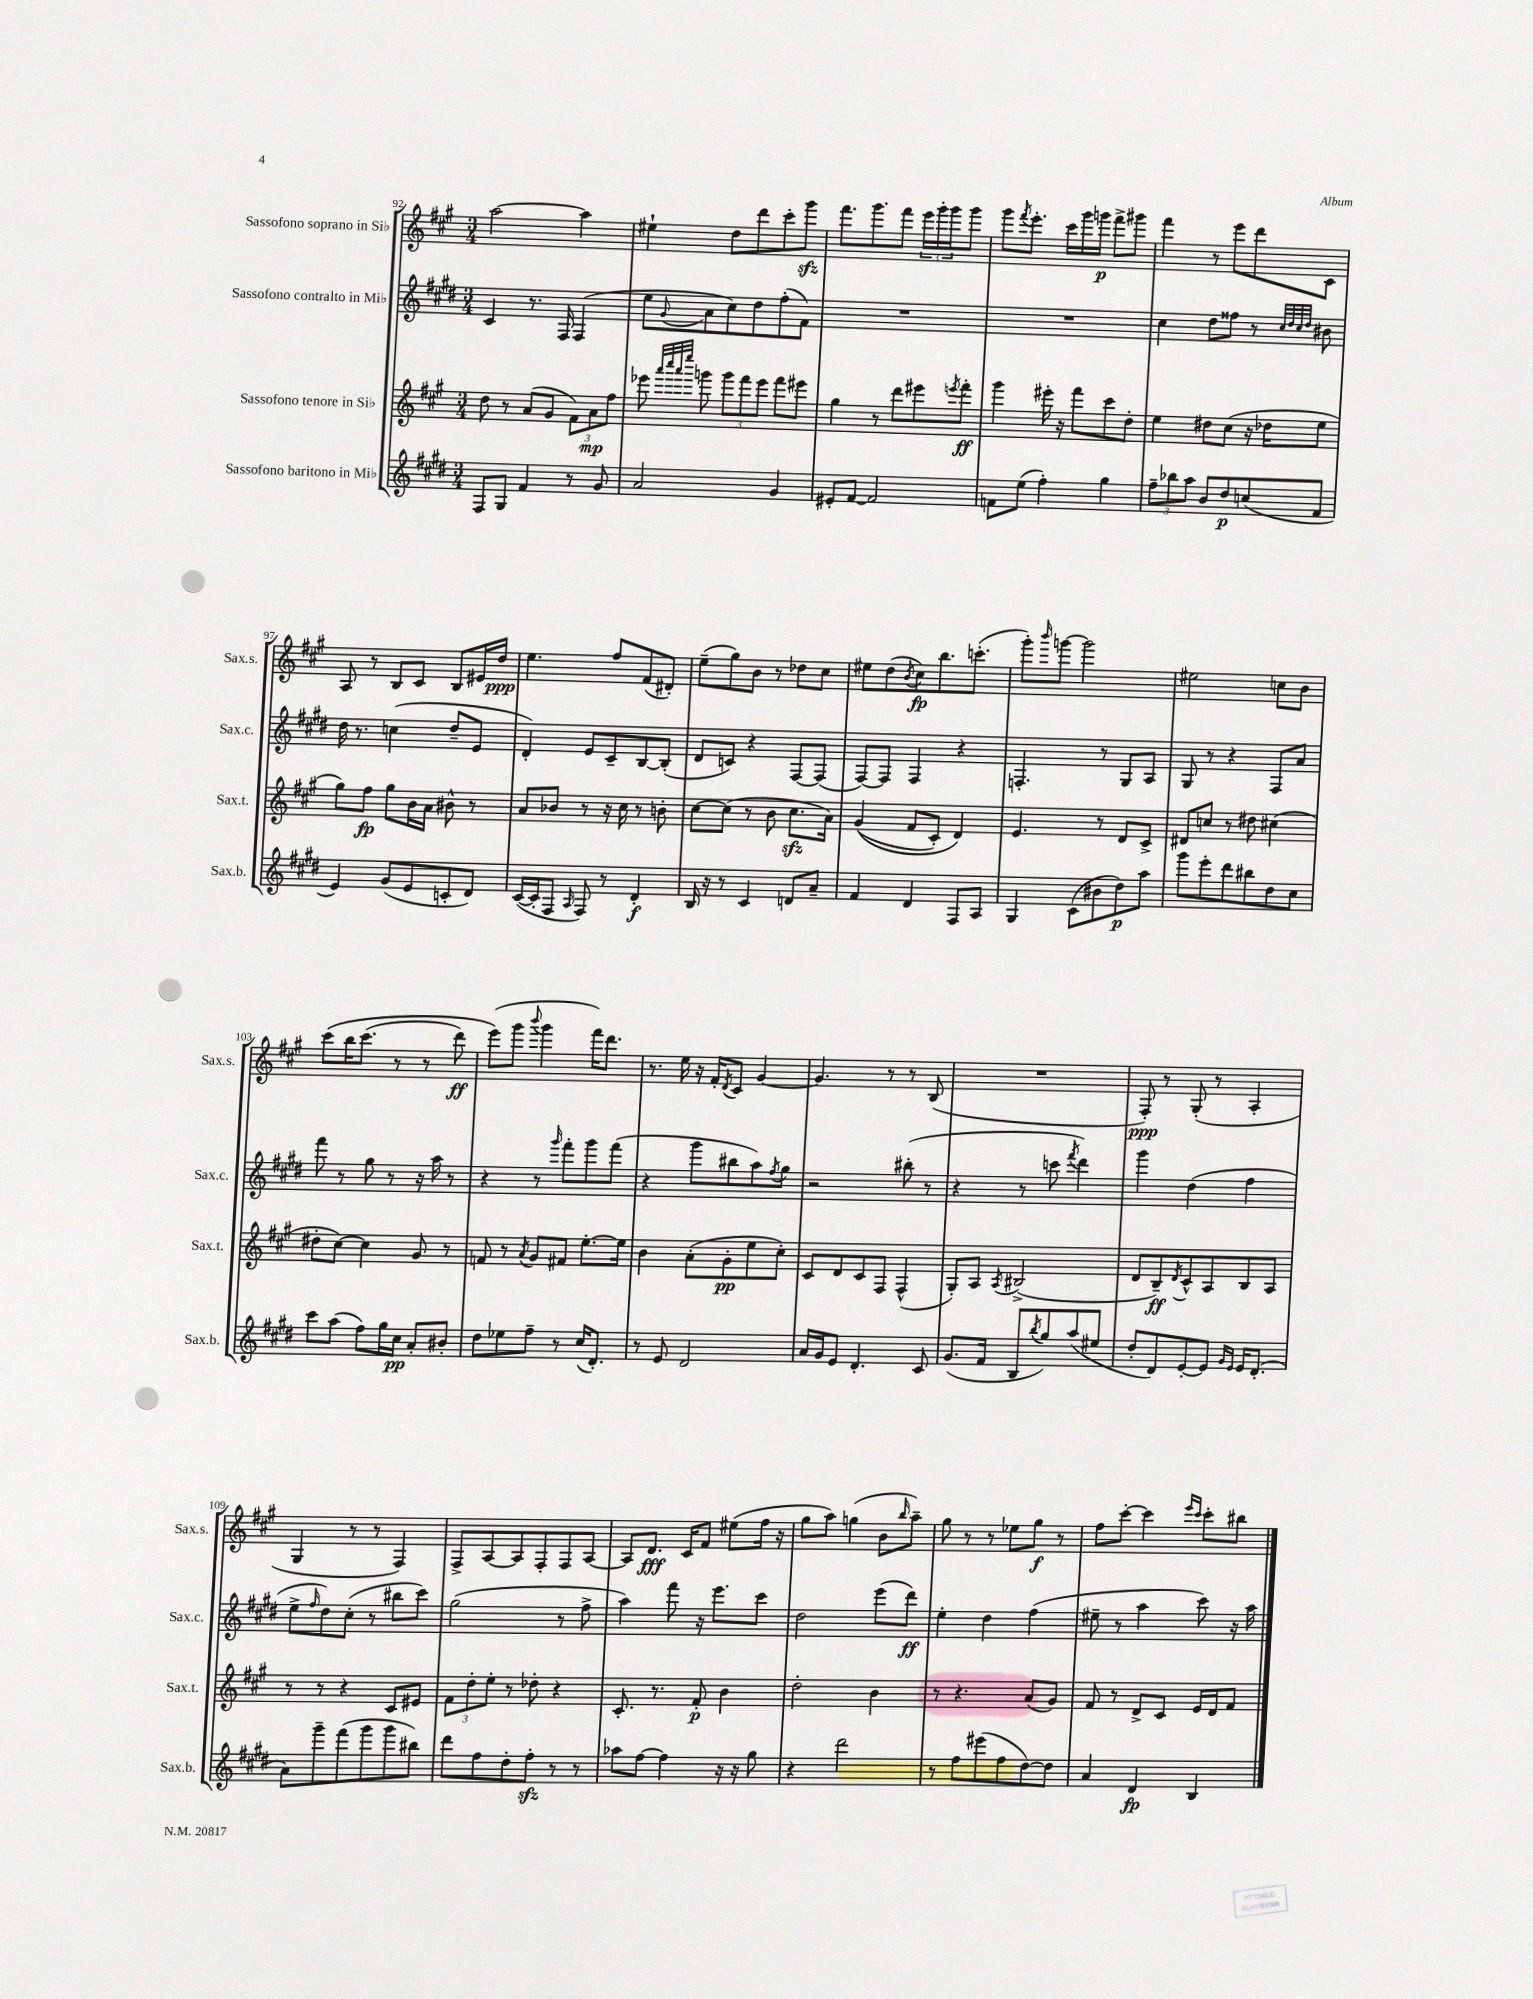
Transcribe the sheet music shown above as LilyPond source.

<<
\new StaffGroup <<
\new Staff = "s0" \with { instrumentName = "Sassofono soprano in Sib" shortInstrumentName = "Sax.s." } {
    \clef treble \key a \major \numericTimeSignature \time 3/4
    a''2~ a''4 |
    eis''4-! d''8 d'''8 cis'''8-. gis'''8\sfz |
    fis'''8. gis'''8. fis'''8 \tuplet 3/2 { e'''16 gis'''16-. gis'''16 } gis'''8 |
    gis'''8 \acciaccatura { fis'''8 } e'''8.-. cis'''16 gis'''16 g'''16\p fis'''8-> gis'''8 |
    fis'''4 r8 e'''8 d'''8 cis'8 |
    a8 r8 b8 cis'8 b8 eis'16 d''16\ppp |
    e''4. fis''8 fis'8( dis'8-.) |
    e''8--( gis''8) b'8 r8 des''8 cis''8 |
    eis''8 d''8( \acciaccatura { b'8 } cis''8\fp) b''8. c'''8.-.( |
    gis'''8-.) \grace { b'''16 } g'''8~ g'''2 |
    eis''2 c''8 b'8 |
    cis'''8\( b''16 cis'''8.( r8 r8 d'''8\ff) |
    e'''8(\) gis'''8 \appoggiatura { b'''8 } gis'''4 fis'''16) d'''8. |
    r8. e''16 r16 fis'16-. \acciaccatura { d'8 } cis'8 gis'4~ |
    gis'4. r8 r8 b8( |
    R2. |
    fis8-.\ppp) r8 gis8-.( r8 a4-. |
    gis4 r8 r8 fis4) |
    fis8-> a8~ a8 fis8-. fis8 a8~ |
    a8 d'8.\fff cis'16 fis'8 eis''8( fis''16 r16 |
    gis''8 a''8) g''4( b'8 \grace { b''16 } a''8--) |
    gis''8 r8 r8 ees''8 gis''8\f r8 |
    fis''8 cis'''8~-. cis'''4 \grace { e'''16 cis'''16 } cis'''8-. bis''8 \bar "|." |
}
\new Staff = "s1" \with { instrumentName = "Sassofono contralto in Mib" shortInstrumentName = "Sax.c." } {
    \clef treble \key e \major \numericTimeSignature \time 3/4
    cis'4 r8. fis16 fis4( |
    e''8 \appoggiatura { gis'8 } a'8 cis''8) dis''8 fis''8-.( fis'8) |
    R2. |
    R2. |
    cis''4 dis''8 fisis''8 r8 \grace { cis''32 dis''32 cis''32 dis''32 } bis'8 |
    dis''16 r8. c''4( dis''8-- e'8 |
    dis'4-.) e'8 cis'8-- b8~ b8-.( |
    dis'8 c'8) r4 fis8~ fis8( |
    fis8~) fis8 fis4 r4 |
    f4.-. r8 gis8 a8 |
    gis8 r8 r4 fis8 a'8 |
    fis'''8 r8 gis''8 r8 r16 a''16 r8 |
    r4 r8 \grace { gis'''16 } fis'''8-. gis'''8 fis'''8( |
    r4 gis'''8 bis''8 a''8) \acciaccatura { fis''8 } gis''8 |
    r2 bis''8-.( r8 |
    r4 r8 c'''8 \acciaccatura { fis'''8 } dis'''4) |
    gis'''4 dis''4( fis''4 |
    e''8-> \grace { fis''16 } dis''8) cis''8-.( r8 bis''8 cis'''8) |
    gis''2( r8 fis''8-> |
    a''4) fis'''8 r16 e'''8. cis'''8 |
    dis''2 e'''8( dis'''8\ff) |
    e''4-. dis''4 fis''4( |
    eis''8-- r8 a''4 cis'''8) r16 a''16 \bar "|." |
}
\new Staff = "s2" \with { instrumentName = "Sassofono tenore in Sib" shortInstrumentName = "Sax.t." } {
    \clef treble \key a \major \numericTimeSignature \time 3/4
    d''8 r8 a'8( gis'8 \tuplet 3/2 { fis'8) a'8\mp fis''8 } |
    ees'''8 \grace { a'''32 cis''''32 a'''32 e''''32 } g'''8 \tuplet 3/2 { g'''8 fis'''8 ees'''8 } fis'''8 eis'''8 |
    gis''4 r8 d'''8 eis'''8 \acciaccatura { e'''8 } fis'''8-.\ff |
    gis'''4 eis'''16-. r16 fis'''8 cis'''8 d''8-. |
    e''4 dis''8 cis''8( r16 des''16 e''8 |
    gis''8) fis''8\fp gis''8 b'16 a'16 bis'8-^ r8 |
    a'8 bes'8 r8 r16 cis''16 r8 b'8-. |
    cis''8~ cis''8( r8 b'8 cis''8.\sfz a'16) |
    gis'4(\( fis'8 cis'8-.) d'4\) |
    e'4. r8 d'8 cis'8-> |
    dis'8 c''8 r8 dis''8 cis''4( |
    dis''8-. cis''8~) cis''4 gis'8 r8 |
    f'8 r8 \acciaccatura { a'8 } gis'8 fis'8 e''8.~-. e''16 |
    b'4 a'8-.( gis'8-.\pp e''8 cis''8-.) |
    cis'8 d'8 cis'8 fis8 fis4-^( |
    gis8-.) a8 \acciaccatura { a8 } bis2->( |
    d'8 b8--\ff) \acciaccatura { d'8 } cis'8-^ a8 b8 a8 |
    r8 r8 r4 cis'8 eis'8 |
    \tuplet 3/2 { fis'8 d''8-. e''8-. } r8 des''8-. r4 |
    cis'8.-. r8. fis'8-.\p b'4 |
    d''2-. b'4 |
    r8 r4. a'8( gis'8) |
    fis'8 r8 d'8-> cis'8 e'16 d'16 fis'8 \bar "|." |
}
\new Staff = "s3" \with { instrumentName = "Sassofono baritono in Mib" shortInstrumentName = "Sax.b." } {
    \clef treble \key e \major \numericTimeSignature \time 3/4
    fis8 gis8 fis'4 r8 gis'8 |
    a'2 gis'4 |
    eis'8-. fis'8~ fis'2 |
    f'8 e''8( fis''4-.) gis''4 |
    \tuplet 3/2 { fis''8-- bes''8 a''8 } b'8 dis''8\p c''8( fis'8 |
    e'4) gis'8( e'8 c'8-. dis'8) |
    cis'16~( cis'16-. fis8 \grace { a16 } fis8) r8 dis'4-.\f |
    b16 r16 r8 cis'4 d'8 a'8-- |
    fis'4 dis'4 fis8 a8 |
    gis4 cis'8( bis'8 dis''8\p) a''8 |
    gis'''8 e'''8-. dis'''8 bis''8 dis''8 cis''8 |
    cis'''8 a''8( fis''8) gis''16 cis''16\pp a'8-. bis'8-. |
    dis''8 ees''8 fis''8-- r8 cis''16( dis'8.-.) |
    r8 e'8 dis'2 |
    a'16 gis'16 e'8 dis'4.-. cis'8 |
    gis'8.( fis'16 b8 \acciaccatura { b''8 } gis''8) a''8( eis''8 |
    dis''8-. dis'8) e'8~-. e'8 \grace { gis'16 e'16 } e'16 dis'8.-.( |
    a'8) gis'''8-- fis'''8( gis'''8 gis'''8 bis''8) |
    dis'''8 fis''8 dis''8-. fis''8-.\sfz r8 r8 |
    aes''8 fis''8~ fis''4 r16 r16 gis''8 |
    r4 dis'''2 |
    r8 fis''8 eis'''8( fis''8 dis''8~) dis''8 |
    a'4 dis'4\fp b4 \bar "|." |
}
>>
>>
\layout { \context { \Score currentBarNumber = #92 } }
